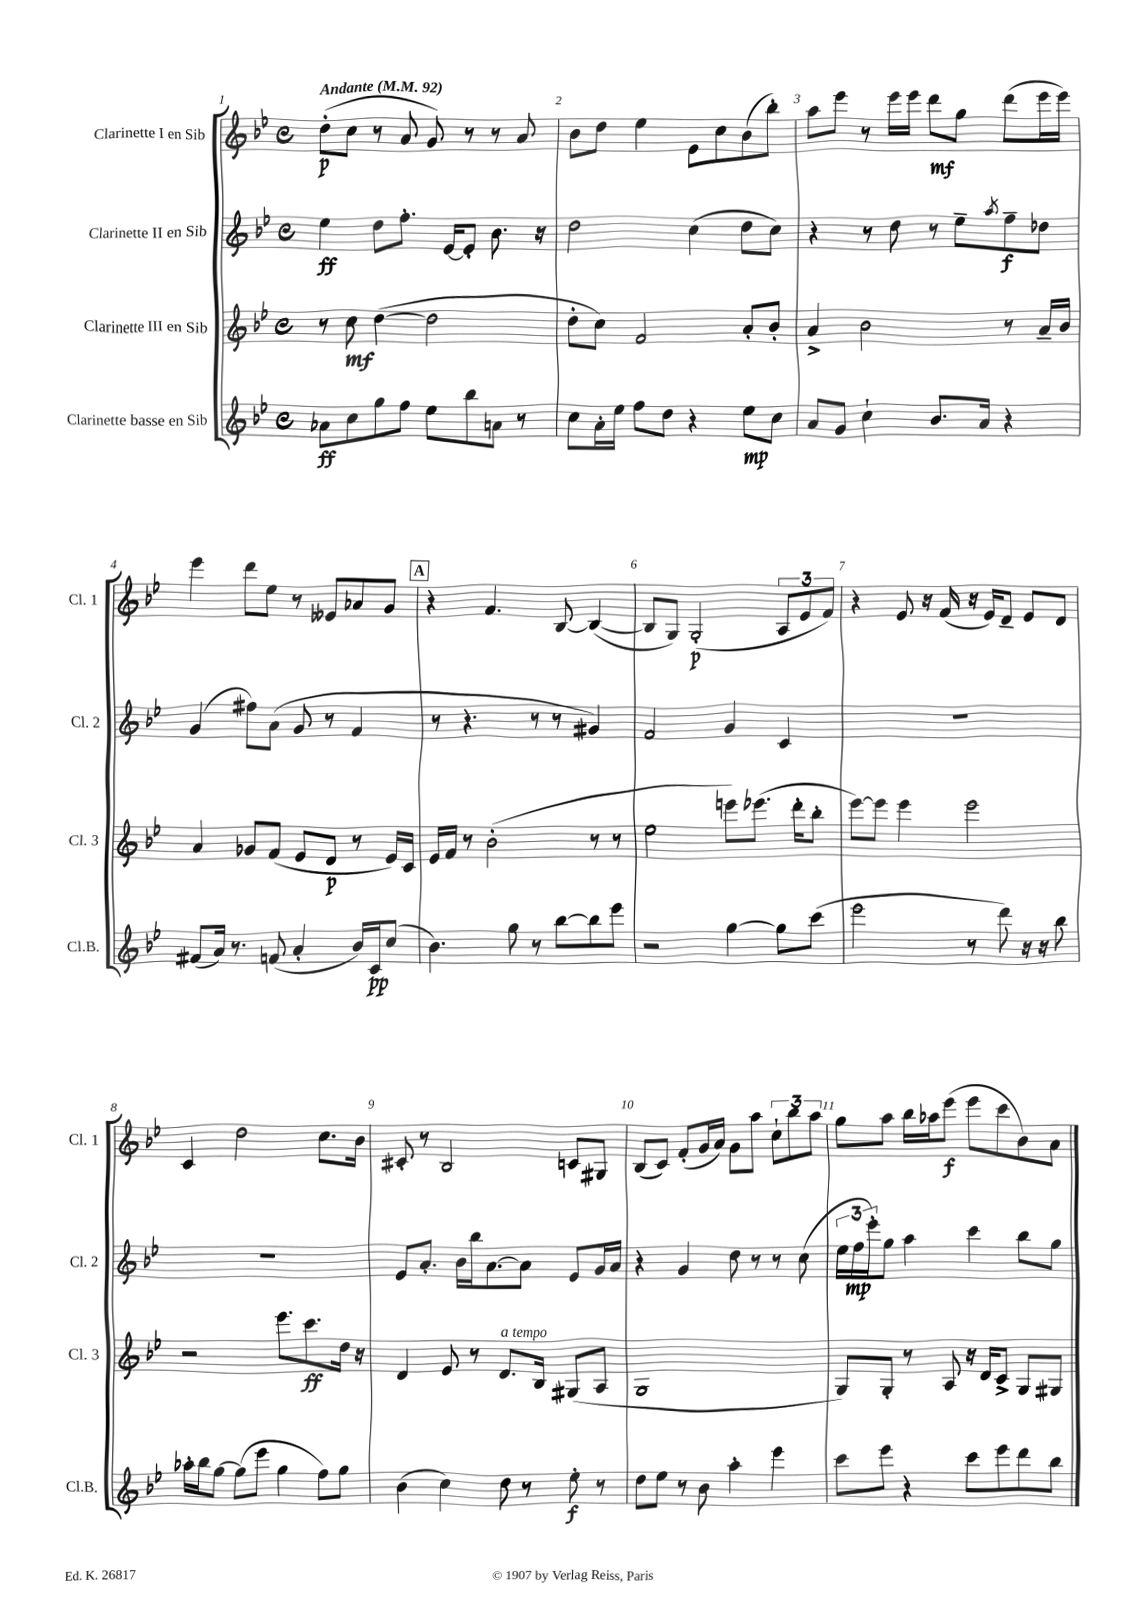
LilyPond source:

<<
\new StaffGroup <<
\new Staff = "s0" \with { instrumentName = "Clarinette I en Sib" shortInstrumentName = "Cl. 1" } {
    \clef treble \key bes \major \defaultTimeSignature \time 4/4 \tempo "Andante" 4 = 92
    d''8-.\p( c''8 r8 a'8 g'8) r8 r8 a'8 |
    bes'8 d''8 ees''4 ees'8 c''8 bes'8( bes''8-.) |
    a''8 ees'''8 r8 ees'''16 ees'''16 d'''8\mf g''8 d'''8( ees'''16 ees'''16) |
    ees'''4 d'''8 ees''8 r8 eeses'8 aes'8 g'8 |
    \mark \markup { \box "A" } r4 f'4. bes8~ bes4~( |
    bes8 g8) g2-.\p( \tuplet 3/2 { a8 ees'8 f'8) } |
    r4 ees'8 r16 f'16( r16 ees'16) d'8-- ees'8 d'8 |
    c'4 d''2 c''8. bes'16 |
    cis'8-. r8 bes2 c'8 gis8 |
    bes8( c'8) f'8-.( g'16 a'16) g'8 a''8 \tuplet 3/2 { c''8-! bes''8 a''8 } |
    g''8 a''8 bes''16 aes''16 ees'''8\f( ees'''8 c'''8 bes'8) a'8 \bar "|." |
}
\new Staff = "s1" \with { instrumentName = "Clarinette II en Sib" shortInstrumentName = "Cl. 2" } {
    \clef treble \key bes \major \defaultTimeSignature \time 4/4
    ees''4\ff d''8 f''8.-. ees'16~ ees'8-. bes'8. r16 |
    d''2 c''4( d''8 c''8) |
    r4 r8 d''8 r8 ees''8-- \acciaccatura { a''8 } f''8--\f des''8 |
    g'4( fis''8) a'8( g'8 r8 f'4 |
    \mark \markup { \box "A" } r8 r4. r8 r8 gis'4) |
    f'2 g'4 c'4 |
    R1 |
    R1 |
    ees'8 a'8.-. bes'16 bes''16 a'8.~ a'8 ees'8 g'16 a'16 |
    r4 g'4 d''8 r8 r8 c''8( |
    \tuplet 3/2 { ees''16 f''16\mp ees'''16-.) } g''8 a''4 c'''4 bes''8 g''8 \bar "|." |
}
\new Staff = "s2" \with { instrumentName = "Clarinette III en Sib" shortInstrumentName = "Cl. 3" } {
    \clef treble \key bes \major \defaultTimeSignature \time 4/4
    r8 c''8\mf d''4~( d''2 |
    d''8-. c''8) f'2 a'8-. bes'8-. |
    a'4-> bes'2 r8 a'16-- bes'16 |
    a'4 ges'8 f'8( ees'8 d'8\p r8 ees'16) c'16 |
    \mark \markup { \box "A" } ees'16 f'16 r8 bes'2-.( r8 r8 |
    ees''2 e'''8) ees'''8.( d'''16-. bes''8-. |
    ees'''8~) ees'''8 ees'''4 ees'''2 |
    r2 ees'''8. c'''8.\ff d''16 r16 |
    d'4 ees'8 r8 d'8.^\markup { \italic "a tempo" } bes16 gis8( a8 |
    g1 |
    g8) g8-. r8 a8 r16 d'16 c'8-> g8 gis8 \bar "|." |
}
\new Staff = "s3" \with { instrumentName = "Clarinette basse en Sib" shortInstrumentName = "Cl.B." } {
    \clef treble \key bes \major \defaultTimeSignature \time 4/4
    aes'8\ff c''8 g''8 f''8 ees''8 bes''8 a'8 r8 |
    c''8 a'16-. ees''16 f''8 d''8 r4 ees''8\mp c''8 |
    a'8 g'8 c''4-! bes'8. a'16 r4 |
    fis'8( a'16) r8. f'8( a'4-. bes'16) c'16\pp c''8( |
    \mark \markup { \box "A" } bes'4.) g''8 r8 bes''8~ bes''8 ees'''8 |
    r2 g''4~ g''8 c'''8( |
    ees'''2 r8 d'''8) r16 r16 bes''8 |
    aes''16-. bes''16 g''8~ g''8( ees'''8 g''4 f''8) g''8 |
    bes'4( c''4) d''8 r8 ees''8-.\f r8 |
    d''8 ees''8 r8 bes'8 a''4-. ees'''4 |
    c'''8 ees'''8 r4 c'''8 ees'''8 d'''8 bes''8 \bar "|." |
}
>>
>>
\layout { \context { \Score \override BarNumber.break-visibility = ##(#f #t #t) barNumberVisibility = #all-bar-numbers-visible } }
